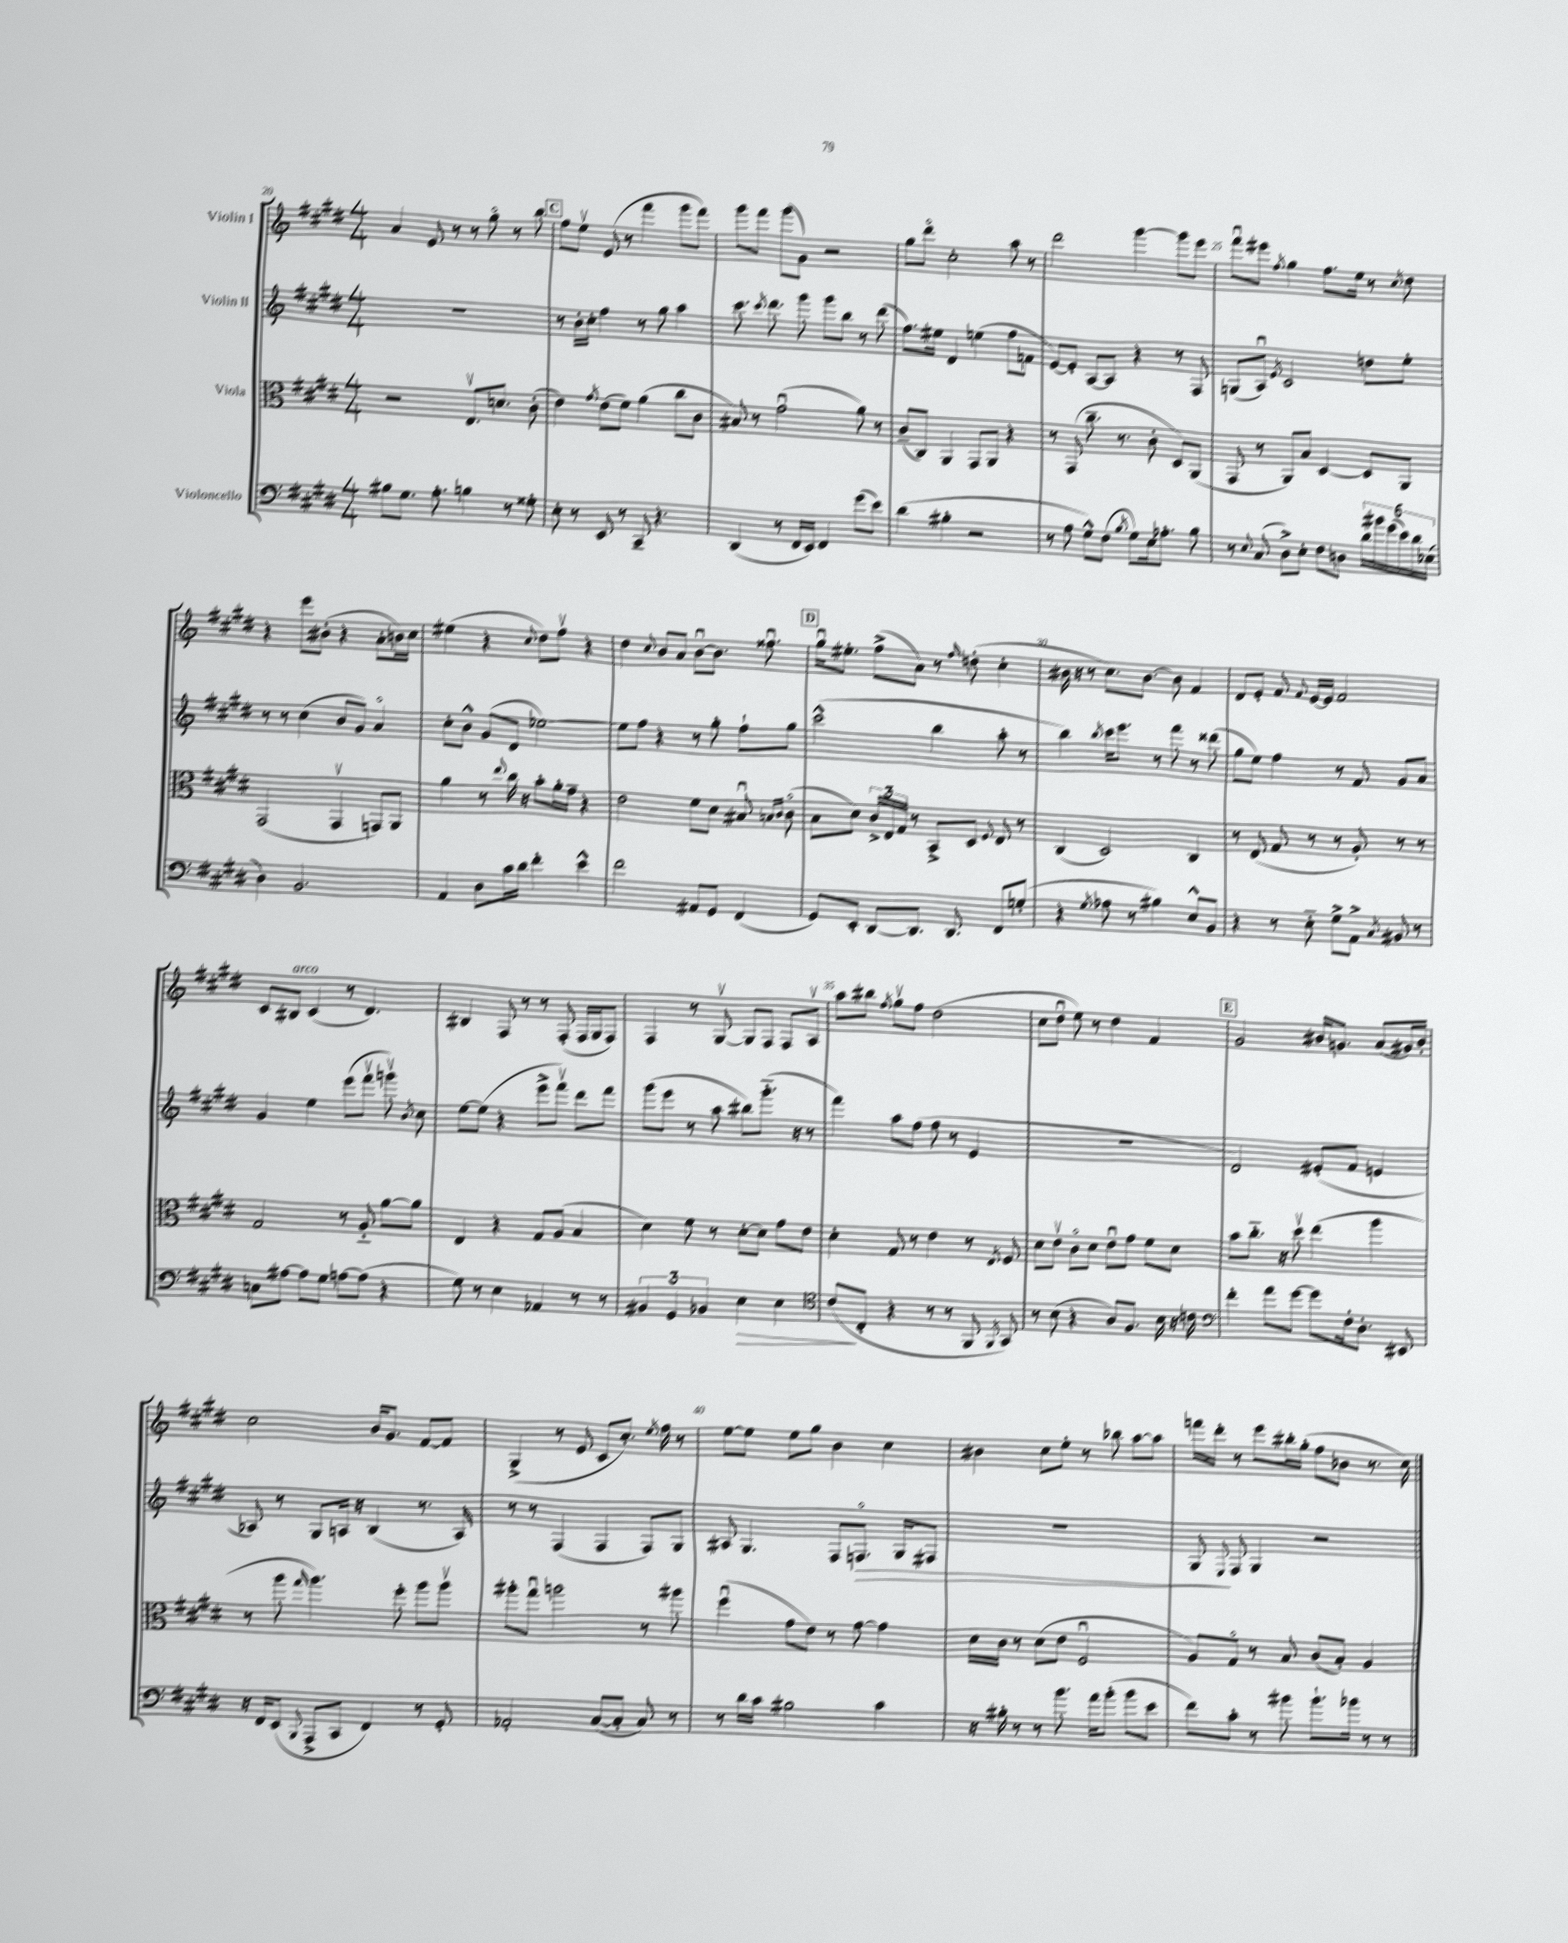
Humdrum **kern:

**kern	**kern	**kern	**kern
*staff4	*staff3	*staff2	*staff1
*clefF4	*clefC3	*clefG2	*clefG2
*k[f#c#g#d#]	*k[f#c#g#d#]	*k[f#c#g#d#]	*k[f#c#g#d#]
*M4/4	*M4/4	*M4/4	*M4/4
8B#\L	2r	1r	4a/
8.G#\J	.	.	.
.	.	.	8e/
8.A'\	.	.	.
.	.	.	8r
4B\	8.Ev/L	.	8r
.	.	.	8gg#o\
.	8.d/J	.	.
8r	.	.	8r
8G##'\	(8c#'\	.	8bb\
=	=	=	=
8E'\	4e\)	8r	8ff#\L
8r	.	16b'\LL	8eev\J
.	.	16cc#'\JJ	.
.	8qg#/	.	.
8EE/	(8e\L	4ff#\	(8e/
8r	8f#\J)	.	8r
8CC#~/	(4a\	8r	4fff#\
4.r	.	8gg#\	.
.	8cc#\L	4aa\	8ggg#\L
.	8c#\J	.	8fff#\J)
=	=	=	=
(4DD#/	8B#/)	8.ccc#\	8ggg#\L
.	8r	.	8fff#\J
.	.	8qccc#/	.
.	.	8.ddd#\	.
8r	(2g#u\	.	(8ggg#\L
16FF#/LL	.	8ggg#\	8g#\J)
16EE/JJ)	.	.	.
4FF#/	.	8ggg#\L	2r
.	.	8bb\J	.
(8g#\L	8a\)	8r	.
8e\J)	8r	(8ddd#\	.
=	=	=	=
(4d#\	(8c#~/L	8.ff#\L)	8gg#\L
.	8C#/J)	.	8ddd#o\J
.	.	16ee#\Jk	.
4B#'\	4AA/	4d#/	2cc#'\
2r	8GG#/L	(4ee\	.
.	8AA/J	.	.
.	4r	8ff#\L	8aa\
.	.	8f\J	8r
=	=	=	=
8r	8r	[8e/L)	2ddd#\
8A\	(8GG#/	8e'/]J	.
8G#^^\L)	8.cc#~\	[8A/L	.
(8F#\J	.	8A/]J	.
.	8.r	.	.
8qB/	.	.	.
8G#\L)	.	4r	[4ggg#\
16E\k	8c#'\	.	.
8.A-'\J	.	.	.
.	8D#/L)	8r	8ggg#\]L
8B\	(8AA/J	8F#/	8eee\J
=	=	=	=
8r	8GG#/	(8G/L	8fff#u\L
8qqE/	.	.	.
(8C#/	8r	8Au/J)	8eee#\J
.	.	8qe/	8qff#/
8D#^\L)	8AA/L)	2c#/	4gg#\
8E'\J	8B/J	.	.
8F#\L	[4D#/	.	8.ff#\L
8D\J	.	.	.
.	.	.	16ee\Jk
24d#\LL	8D#/]L	8dd\L	8r
24b#\	.	.	.
(24g#\	.	.	.
.	.	.	8qcc#/
24e\)	8AA/J	8ee'\J	8dd#\
24d#\	.	.	.
(24E-\JJ	.	.	.
=	=	=	=
4D#\)	(2GG#/	8r	4r
.	.	8r	.
2.BB/	.	(4cc#\	8eee\L
.	.	.	(8b#'\J
.	4GG#v/	8b/L	4r
.	.	8g#/J)	.
.	8GG/L)	4ao/	8a'\L
.	8AA/J	.	16b\L)
.	.	.	16cc#\JJ
=	=	=	=
4AA/	4a\	8cc#'\L	(4ee#\
.	.	8b^^\J	.
8D#\L	8r	(8g#/L	4r
.	8qqee/	.	.
16c#\L	16cc#\	8d#/J	.
16d#\JJ	16r	.	.
.	.	.	8qqcc#/
4f#'\	8b'\L	[2ee-\)	8dd#\L)
.	16a'\L	.	8ff#v\J
.	16g#~\JJ	.	.
4e^^\	4r	.	4r
=	=	=	=
2f#\	2e\	8ee-\]L	4dd#\
.	.	8ff#\J	.
.	.	.	8qqcc#/
.	.	4r	8b/L
.	.	.	8a/J
8AA#/L	8f#\L	8r	[8bu\L
8GG#/J	8d#\J	8gg#'\	8.b\]J
(4FF#/	8B#u/	8ff#`\L	.
.	.	.	8.ff##u\
.	16qqB/LL	.	.
.	16qqc#/JJ	.	.
.	(8c#o\	8gg#\J	.
=	=	=	=
8GG#/L)	8B\L	(2ccc#^^\	16gg#u\LK
.	.	.	8.ee#'\J
8EE'/J	8d#\J)	.	.
[8DD#/L	24c#^/LL	.	(8ff#^\L
.	24E/	.	.
.	24G#/JJ	.	.
8.DD#/]J	8r	.	8a\J)
.	8BB^/L	4bb\	8r
8.DD#/	.	.	.
.	.	.	16qqff#/
.	8D#/J	.	(8dd'\
.	8qqF#/	.	.
8FF#/L	8E/	8aa'\	4cc#'\
(8G'/J	8r	8r	.
=	=	=	=
4r	(4C#/	4bb\)	16b#\
.	.	.	16r
.	.	.	8r
8qG#/	.	8qbb/	.
8A-\	2D#/)	16ccc#\LK	8.cc#\L)
.	.	8.eee\J	.
8r	.	.	.
.	.	.	[8.b#\J
4B#\)	.	8r	.
.	.	8fff#\	8b#\]
8E^^/L	4C#/	8r	4f#/
8BB/J	.	(8ddd##\	.
=	=	=	=
4r	8r	8gg#\L	8d#/L
.	(8E/	8ee\J)	8e'/J
8r	8G#/	4ff#\	8f#/
.	.	.	8qqf#/
8E'~\	8r	.	[16e/LL
.	.	.	16e/]JJ
8G#^\L	8r	8r	2f#/
8AA^\J	8A'/)	8f#/	.
8qC#/	.	.	.
8BB#/	8r	8g#/L	.
8r	8r	8a/J	.
=	=	=	=
8C\L	2G#/	4g#/	8c#/L
[8A#\J	.	.	8B#/J
8A#\]L	.	4ee\	(4c#/
8G#\J	.	.	.
[8A\L	8r	(8eee\L	8r
(8A\]J	8A'~/	8fff#v\J	4.d#/)
4r	[8a\L	8gggv\)	.
.	.	8qb/	.
.	8a\]J	8cc#\	.
=	=	=	=
8G#\)	4E/	[8ee\L	4B#/
8r	.	(8ee\]J	.
4E\	4r	4r	8F#/
.	.	.	8r
4AA-/	8G#/L	8eee^\L	8r
.	(8A/J	8fff#v\J)	(8F#'/
8r	4B/	8ddd#\L	16F#/LL
.	.	.	16G#/J
8r	.	8fff#\J	8F#/J)
=	=	=	=
6BB#/	4d#\)	(8ggg#\L	4F#/
.	.	8eee\J	.
6GG#/	.	.	.
.	8f#\	8r	8r
6BB-/	.	.	.
.	8r	8aa\	[8G#v/
4E\	[8d#'\L	8bb#\L)	8G#/]L
.	8d#\]J	(8.ggg#'~\J	8F#/J
4E\	8g#\L	.	8F#/L
.	.	16r	.
.	8e\J	8r	8Av/J
=	=	=	=
*clefC4	*	*	*
(8c#/L	4d#'\	4fff#\)	8aa\L
8C#'/J	.	.	8bb#\J
.	.	.	8qff#/
4r	8G#/	8aa\L	8gg#v\L
.	8r	(8ff#\J	8ff#\J
8r	4e\	8ff#\	(2dd#\
8r	.	8r	.
8FF#/	8r	4e/	.
8qFF#/	8qE/	.	.
8GG#/)	8F#/	.	.
=	=	=	=
8r	8d#\L	1r	8cc#\L
(8B\	8ev\J	.	8dd#u\J
4r	8c#o\L	.	8ee\)
.	8d#\J	.	8r
8A/L)	8eu\L	.	4dd#\
8.F#/J	8g#\J	.	.
.	8f#\L	.	4f#/
16B\	.	.	.
16r	8d#\J	.	.
16c\	.	.	.
=	=	=	=
*clefF4	*	*	*
4f#'\	8b\L	2d#/)	2g#/
.	8.cc#'~\J	.	.
8a\L	.	.	.
.	16r	.	.
[8g#\J	8dd#v\	.	.
8g#\]L	(4ee\	(8e#'/L	16b#/LK
.	.	.	8.g/J
16F#'\k	.	8f#/J	.
8.D#'\J	.	.	.
.	4aa\	4e/	(8a/L
8EE#/	.	.	16g#/L)
.	.	.	16b#'/JJ
=	=	=	=
16r	8r	8A-/)	2cc#\
16FF#/LK	.	.	.
(8EE/J	8aa\	8r	.
8qqBBB/	16qqgg#/	.	.
8AAA^/L	4.aa\)	8G#/L	.
8CC#/J	.	16A/Jk	.
.	.	16r	.
4FF#/)	.	(4B/	16b/LK
.	.	.	8.g#/J
.	8ff#'\	.	.
8r	8aa\L	8.r	[8f#/L
8GG#'/	8aav\J	.	8f#/]J
.	.	16A/)	.
=	=	=	=
2AA-'/	8aa#'\L	8r	(4G#^/
.	8gg#u\J	8r	.
.	2aa\	(4F#/	8r
.	.	.	8e/
([8C#/L	.	4F#/	8c#/L
8C#'/]J	.	.	8.cc#'/J)
8C#/)	8r	8F#/L)	.
.	.	.	8qee/
.	.	.	16ff#\
8r	8aa#\	8G#/J	8r
=	=	=	=
8r	(4ff#u\	8A#/	[8ee\L
16d#\LL	.	4.G#/	8ee\]J
16c#\JJ	.	.	.
2B#\	8g#\L	.	8ee\L
.	8e\J)	.	8gg#\J
.	8r	8F#/L	4b\
.	[8g#\	8.Fo/J	.
4c#\	4g#\]	.	4cc#\
.	.	16G#/LK	.
.	.	8F#/J	.
=	=	=	=
16r	16d#\LL	1r	4b#\
16B#'\	16c#\JJ	.	.
8r	8r	.	.
8r	(8d#\L	.	8cc#\L
8.b\	8e\J	.	8ee'\J
.	2F#u/	.	8r
16a\LK	.	.	.
(8b'\J	.	.	8bb-\
8b\L	.	.	[8aa\L
8e\J	.	.	8aa\]J
=	=	=	=
8f#\L)	8A/L)	8G#/	16fff\LL
.	.	.	16ddd#'\JJ
.	.	8qqE/	.
8c#'\J	8G#o/J	8F#/	8r
8r	8r	4G#/	8eee\L
8b#\	8B/	.	16bb#'\L
.	.	.	(16gg#'\JJ
8.b#`\L	(8c#/L	2r	8ff#\L
.	8B'/J)	.	8b-\J
16b-\Jk	.	.	.
8r	4A/	.	8.r
8r	.	.	.
.	.	.	16cc#\)
==	==	==	==
*-	*-	*-	*-
